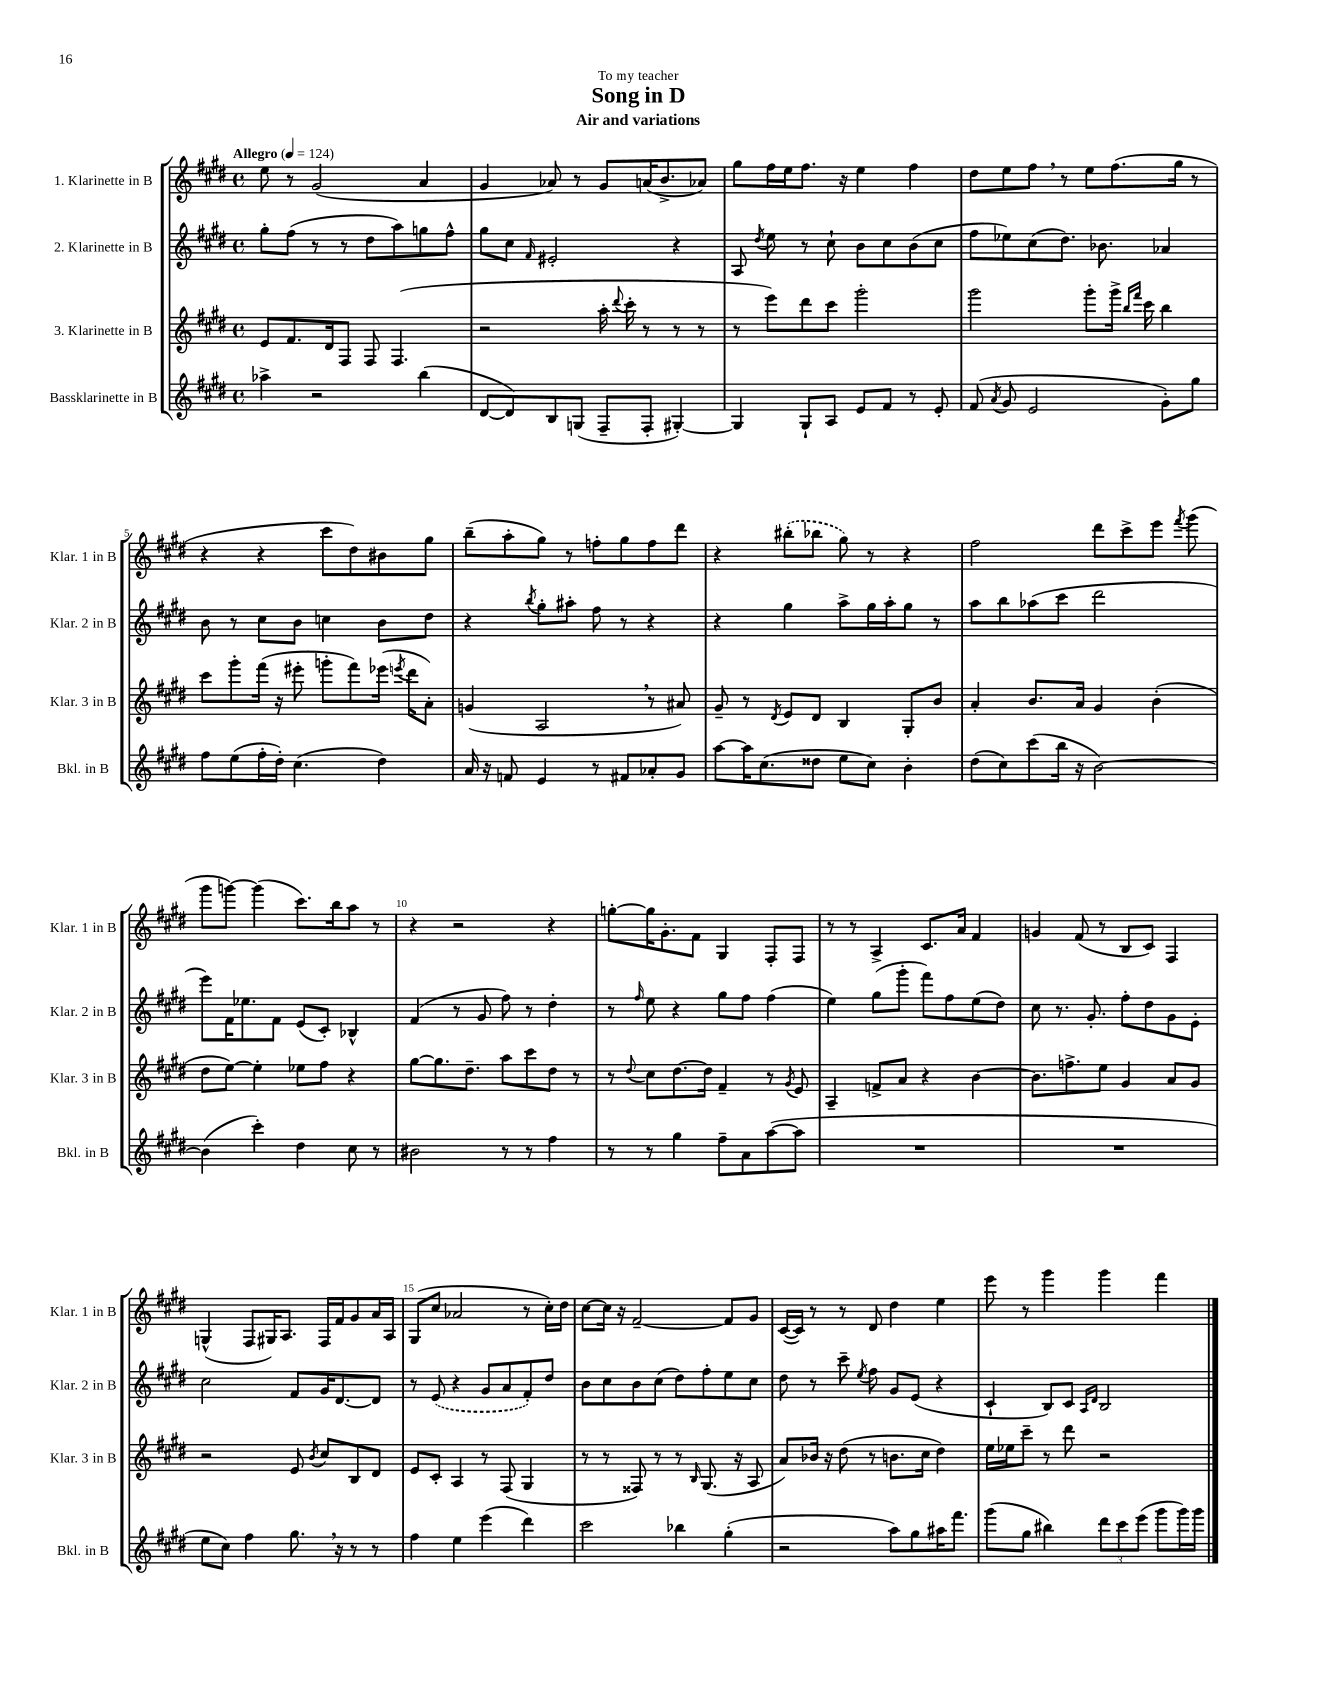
\header { title = "Song in D" subtitle = "Air and variations" dedication = "To my teacher" }
<<
\new StaffGroup <<
\new Staff = "s0" \with { instrumentName = "1. Klarinette in B" shortInstrumentName = "Klar. 1 in B" } {
    \clef treble \key e \major \defaultTimeSignature \time 4/4 \tempo "Allegro" 4 = 124
    \autoBeamOff e''8 r8 gis'2( a'4 |
    gis'4 aes'8) r8 gis'8[ a'16( b'8.-> aes'8]) |
    gis''8[ fis''16 e''16 fis''8.] r16 e''4 fis''4 |
    dis''8[ e''8 fis''8] \breathe r8 e''8[ fis''8.( gis''16] r8 |
    r4 r4 cis'''8[ dis''8) bis'8 gis''8] |
    b''8[--( a''8-. gis''8]) r8 f''8[-. gis''8 f''8 dis'''8] |
    r4 \once \slurDashed bis''8[-.( bes''8] gis''8) r8 r4 |
    fis''2 dis'''8[ cis'''8-> e'''8] \acciaccatura { fis'''8 } gis'''8( |
    gis'''8[ g'''8]~) g'''4( cis'''8.[) b''16 a''8] r8 |
    r4 r2 r4 |
    g''8[~-. g''16 gis'8.-. fis'8] gis4 fis8[-. fis8] |
    r8 r8 a4-> cis'8.[ a'16] fis'4 |
    g'4 fis'8( r8 b8[ cis'8]) fis4 |
    g4-^( fis8[ gis16) a8.] fis16[ fis'16 gis'8 a'16 a16] |
    gis8[( cis''8] aes'2 r8 cis''16[-.) dis''16] |
    cis''8[~ cis''16] r16 fis'2~-- fis'8[ gis'8] |
    cis'16[~( cis'16]) r8 r8 dis'8 dis''4 e''4 |
    e'''8 r8 gis'''4 gis'''4 fis'''4 \bar "|." |
}
\new Staff = "s1" \with { instrumentName = "2. Klarinette in B" shortInstrumentName = "Klar. 2 in B" } {
    \clef treble \key e \major \defaultTimeSignature \time 4/4
    \autoBeamOff gis''8[-. fis''8]( r8 r8 dis''8[ a''8) g''8 fis''8]-^ |
    gis''8[ cis''8] \grace { fis'16 } eis'2-. r4 |
    a8 \acciaccatura { dis''8 } e''8 r8 cis''8-! b'8[ cis''8 b'8( cis''8] |
    fis''8[ ees''8) cis''8( dis''8.]) bes'8. aes'4 |
    b'8 r8 cis''8[ b'8] c''4 b'8[ dis''8] |
    r4 \acciaccatura { b''8 } gis''8[-. ais''8]-. fis''8 r8 r4 |
    r4 gis''4 a''8[-> gis''16 a''16-. gis''8] r8 |
    a''8[ b''8 aes''8( cis'''8] dis'''2 |
    e'''8[) fis'16 ees''8. fis'8] e'8[( cis'8]-.) bes4-^ |
    fis'4( r8 gis'8 fis''8) r8 dis''4-. |
    r8 \grace { fis''16 } e''8 r4 gis''8[ fis''8] fis''4( |
    e''4) gis''8[( gis'''8]-. fis'''8[) fis''8 e''8( dis''8]) |
    cis''8 r8. gis'8.-. fis''8[-. dis''8 gis'8 e'8]-. |
    cis''2 fis'8[ gis'16 dis'8.~ dis'8] |
    r8 \once \slurDashed e'8( r4 gis'8[ a'8 fis'8-.) dis''8] |
    b'8[ cis''8 b'8 cis''8]( dis''8[) fis''8-. e''8 cis''8] |
    dis''8 r8 cis'''8-- \acciaccatura { e''8 } fis''8 gis'8[ e'8]( r4 |
    cis'4-! b8[) cis'8] \grace { a16[ dis'16] } b2 \bar "|." |
}
\new Staff = "s2" \with { instrumentName = "3. Klarinette in B" shortInstrumentName = "Klar. 3 in B" } {
    \clef treble \key e \major \defaultTimeSignature \time 4/4
    \autoBeamOff e'8[ fis'8. dis'16 fis8] fis8 fis4.( |
    r2 a''16-. \appoggiatura { dis'''8 } cis'''16-. r8 r8 r8 |
    r8 e'''8[) dis'''8 cis'''8] gis'''2-. |
    gis'''2 gis'''8[-. gis'''16]-> \grace { b''16[ fis'''16] } cis'''16 b''4 |
    cis'''8[ gis'''8-. fis'''16]( r16 eis'''8-. g'''8[-. fis'''8) ees'''16]( \acciaccatura { e'''8 } dis'''16[ a'8]-.) |
    g'4( a2 \breathe r8 ais'8) |
    gis'8-- r8 \acciaccatura { dis'8 } e'8[ dis'8] b4 gis8[-. b'8] |
    a'4-. b'8.[ a'16] gis'4 b'4-.( |
    dis''8[ e''8]~) e''4-. ees''8[ fis''8] r4 |
    gis''8[~ gis''8. dis''8.]-- a''8[ cis'''8 dis''8] r8 |
    r8 \appoggiatura { dis''8 } cis''8[ dis''8.~ dis''16] fis'4-- r8 \acciaccatura { gis'8 } e'8 |
    a4-- f'8[-> a'8] r4 b'4~ |
    b'8.[ f''8.-> e''8] gis'4 a'8[ gis'8] |
    r2 e'8 \acciaccatura { b'8 } cis''8[ b8 dis'8] |
    e'8[ cis'8]-. a4 r8 fis8( gis4 |
    r8 r8 fisis8) r8 r8 \grace { b16 } gis8.( r16 a8 |
    a'8[) bes'16] r16 dis''8( r8 b'8.[ cis''16] dis''4) |
    e''16[ ees''16 cis'''8]-- r8 dis'''8 r2 \bar "|." |
}
\new Staff = "s3" \with { instrumentName = "Bassklarinette in B" shortInstrumentName = "Bkl. in B" } {
    \clef treble \key e \major \defaultTimeSignature \time 4/4
    \autoBeamOff aes''4-> r2 b''4( |
    dis'8[~ dis'8) b8 g8]( fis8[-- fis8]-. gis4~-.) |
    gis4 gis8[-! a8] e'8[ fis'8] r8 e'8-. |
    fis'8( \acciaccatura { a'8 } gis'8 e'2 gis'8[-.) gis''8] |
    fis''8[ e''8( fis''16-. dis''16]-.) cis''4.( dis''4) |
    a'16 r16 f'8 e'4 r8 fis'8[ aes'8-. gis'8] |
    a''8[~ a''16 cis''8.( disis''8] e''8[ cis''8]) b'4-. |
    dis''8[( cis''8) cis'''8( b''16] r16 b'2~) |
    b'4( cis'''4-.) dis''4 cis''8 r8 |
    bis'2 r8 r8 fis''4 |
    r8 r8 gis''4 fis''8[-- a'8 a''8~( a''8] |
    R1 |
    R1 |
    e''8[ cis''8]) fis''4 gis''8. \breathe r16 r8 r8 |
    fis''4 e''4 e'''4( dis'''4) |
    cis'''2 bes''4 gis''4-.( |
    r2 a''8[) gis''8 ais''16 fis'''8.] |
    gis'''8[( gis''8] bis''4) \tuplet 3/2 { dis'''8[ cis'''8 e'''8]( } gis'''8[ gis'''16) gis'''16] \bar "|." |
}
>>
>>
\layout { \context { \Score \override BarNumber.break-visibility = ##(#f #t #t) barNumberVisibility = #(every-nth-bar-number-visible 5) } }
